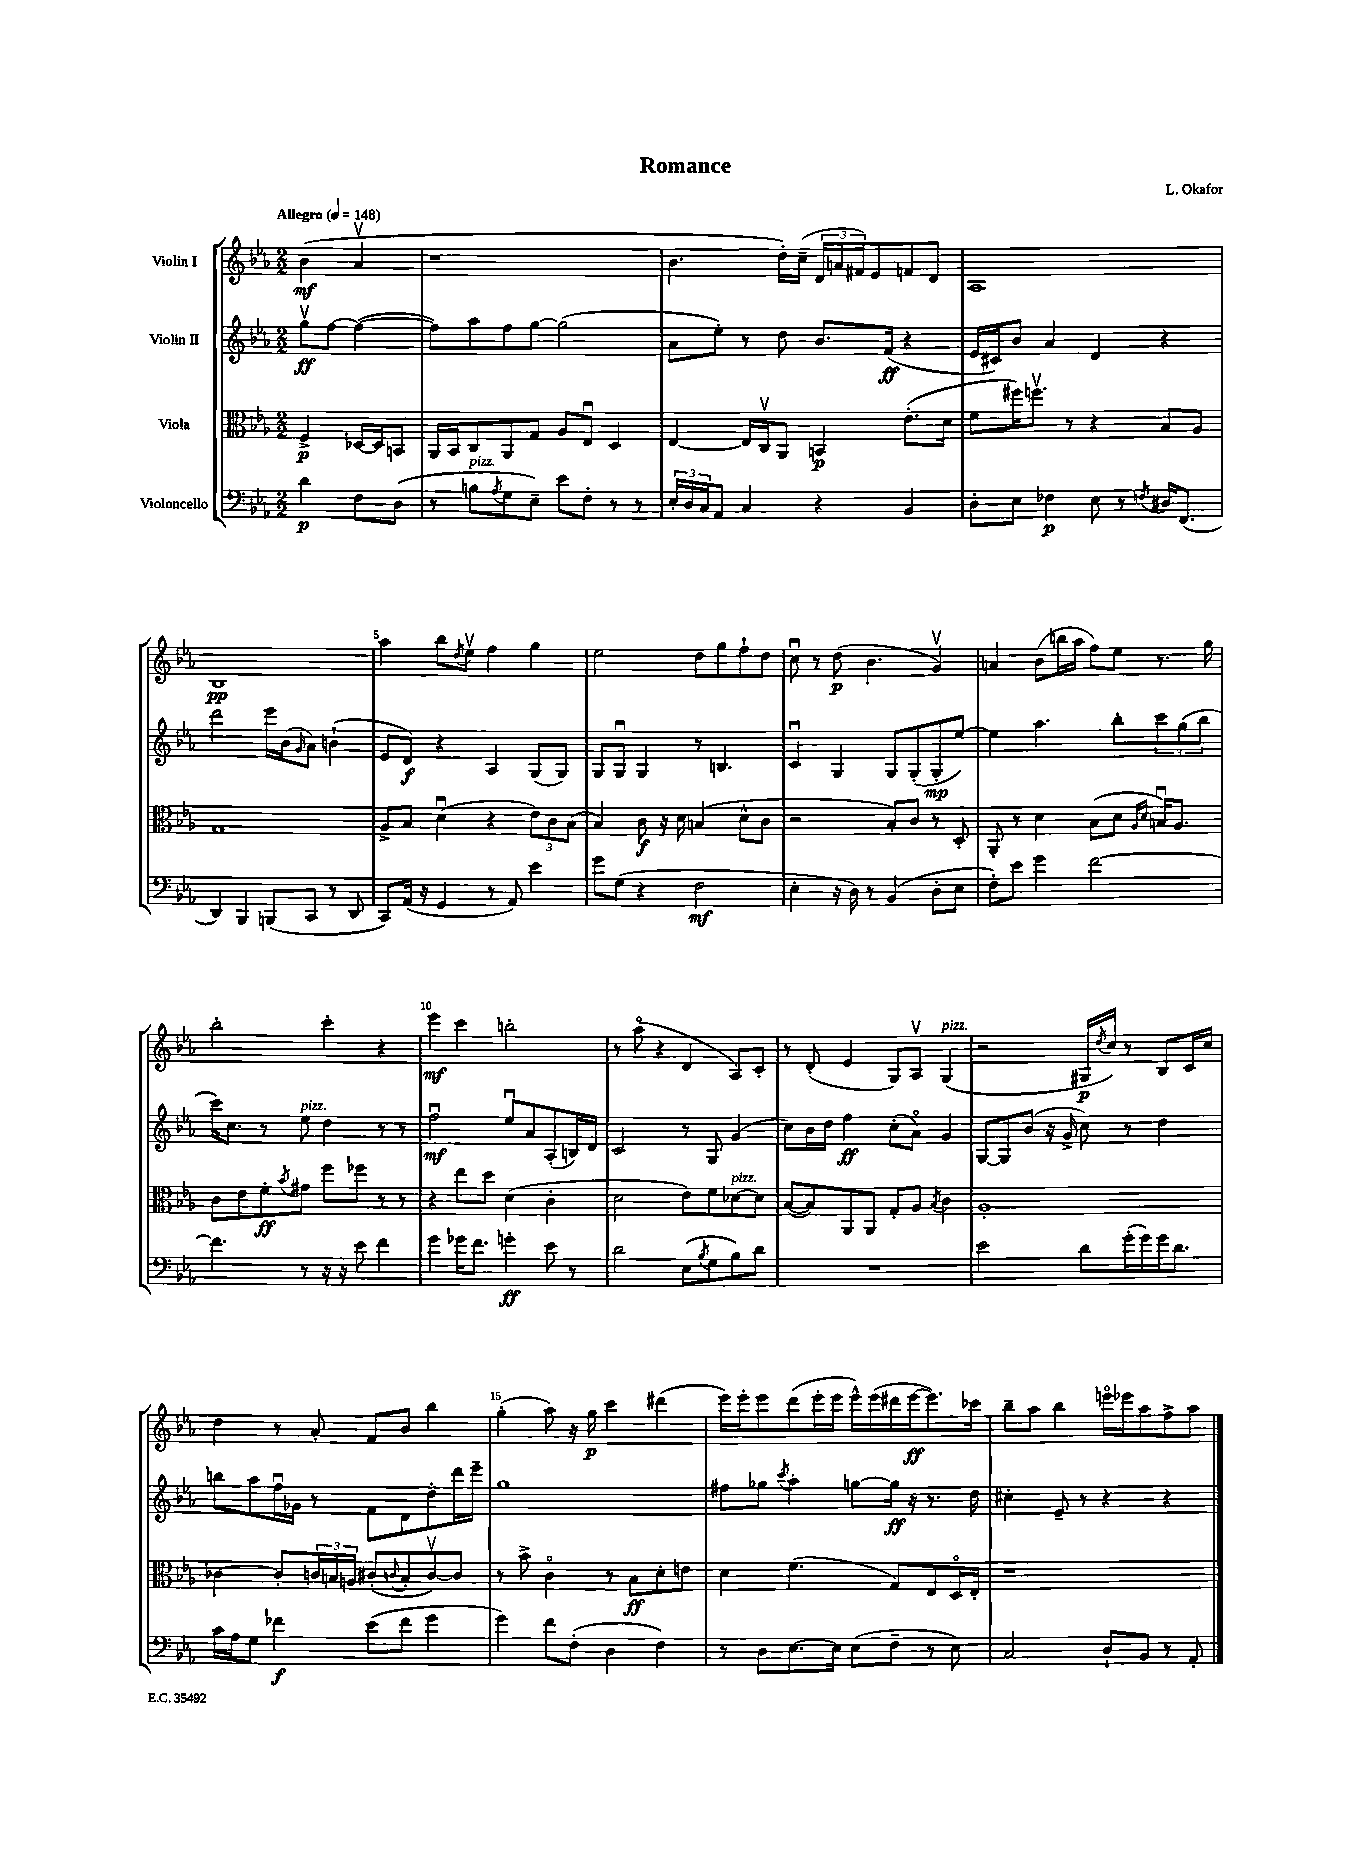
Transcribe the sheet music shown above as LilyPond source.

\header { title = "Romance" composer = "L. Okafor" }
<<
\new StaffGroup <<
\new Staff = "s0" \with { instrumentName = "Violin I" } {
    \clef treble \key ees \major \numericTimeSignature \time 2/2 \partial 2 \tempo "Allegro" 4 = 148
    bes'4\mf( aes'4\upbow |
    r1 |
    bes'4. d''16-.) c''16--( \tuplet 3/2 { d'16 a'16 fis'16) } ees'8 f'8 d'8 |
    aes1 |
    bes1\pp |
    aes''4 bes''8 \acciaccatura { d''8 } ees''8\upbow f''4 g''4 |
    ees''2 d''8 g''8 f''8-! d''8 |
    c''8\downbow r8 d''8\p( bes'4. g'4\upbow) |
    a'4 bes'8( b''16 aes''16 f''8) ees''8 r8. g''16 |
    bes''2-. c'''4-. r4 |
    ees'''4\mf c'''4 b''2-. |
    r8 aes''8\flageolet( r4 d'4 aes8) c'8-. |
    r8 d'8-.( ees'4 g8) aes8\upbow g4^\markup { \italic "pizz." }( |
    r2 gis16\p \acciaccatura { d''8 } c''16) r8 bes8 c'16 c''16 |
    d''4 r8 aes'8-. f'8 bes'8 bes''4 |
    g''4-.( aes''8) r16 g''16\p c'''4 dis'''4( |
    ees'''16) ees'''16-. ees'''8 d'''8( ees'''16-. ees'''16 ees'''16-^) ees'''16( dis'''16 ees'''16~\ff ees'''8.) ces'''16 |
    bes''8-- aes''8 bes''4 e'''16\flageolet ees'''16 aes''8 f''8-> aes''8 \bar "|." |
}
\new Staff = "s1" \with { instrumentName = "Violin II" } {
    \clef treble \key ees \major \numericTimeSignature \time 2/2 \partial 2
    g''8\upbow\ff f''8~ f''4~( |
    f''8) aes''8 f''8 g''8~ g''2( |
    aes'8 ees''8-.) r8 d''8 bes'8. f'16\ff( r4 |
    ees'16 cis'16) bes'8 aes'4 d'4 r4 |
    d'''2 ees'''16 bes'16( \grace { g'16 } aes'8) b'4-!( |
    ees'8 d'8\f) r4 aes4 g8( g8) |
    g8 g8\downbow g4 r8 b4. |
    c'4\downbow g4 g8 g8-.( g8-.\mp ees''8~) |
    ees''4 aes''4. bes''8-. \tuplet 3/2 { c'''8 g''8( bes''8 } |
    c'''16) c''8. r8 ees''8^\markup { \italic "pizz." } d''4 r8 r8 |
    f''2\downbow\mf ees''8\downbow aes'8 aes8-.( b16) d'16 |
    c'2 r8 g8 g'4( |
    c''8) bes'16 d''16 f''4\ff c''8-.( aes'8\flageolet) g'4 |
    g8~ g8 bes'8( r16 g'16-> c''8) r8 d''4 |
    b''8 aes''8 f''16\downbow ges'16 r8 f'8 d'8 d''8-. d'''16 ees'''16-- |
    g''1 |
    fis''8 ges''8 \acciaccatura { c'''8 } aes''4-. g''8~ g''16\ff r16 r8. d''16 |
    cis''4-. ees'8-- r8 r4 r4 \bar "|." |
}
\new Staff = "s2" \with { instrumentName = "Viola" } {
    \clef alto \key ees \major \numericTimeSignature \time 2/2 \partial 2
    f4->\p des16~ des16 b,8 |
    aes,16 bes,16 c8 aes,8 g8 aes8 ees8\downbow d4 |
    ees4~ ees16 c16\upbow aes,8 b,4\p ees'8.-.( d'16 |
    f'8 fis''16) f''8.\upbow r8 r4 bes8 aes8 |
    g1 |
    aes8-> bes8 d'4\downbow( r4 \tuplet 3/2 { ees'8) c'8 bes8( } |
    bes4) c'8\f r16 d'16 b4( d'8-^ c'8 |
    r2 bes8-.) c'8 r8 d8-. |
    aes,8-. r8 d'4 bes8( d'8 \grace { aes16 d'16 } b16\downbow) aes8. |
    c'8 ees'8 f'8-.\ff \acciaccatura { bes'8 } gis'8 f''8 fes''8 r8 r8 |
    r4 ees''8 d''8 d'4( c'4-. |
    d'2 ees'8) f'8 des'8~^\markup { \italic "pizz." } des'8 |
    bes8~( bes8) aes,8 aes,8 g8-. aes8 \acciaccatura { bes8 } c'4 |
    aes1-. |
    ces'4~ ces'8-. \tuplet 3/2 { c'16 b16 a16 } cis'8-.( \appoggiatura { c'8 } b8-. c'8~\upbow) c'8 |
    r8 bes'8-> c'4\flageolet r8 bes8\ff d'8-. e'8 |
    d'4 f'4.( g8) ees8 d16\flageolet ees16-. |
    r1 \bar "|." |
}
\new Staff = "s3" \with { instrumentName = "Violoncello" } {
    \clef bass \key ees \major \numericTimeSignature \time 2/2 \partial 2
    d'4\p f8 d8( |
    r8 b8^\markup { \italic "pizz." } \acciaccatura { aes8 } g8 ees8--) ees'8 f8-. r8 r8 |
    \tuplet 3/2 { ees16-. d16 c16 } aes,8 c4 r4 bes,4 |
    d8-. ees8 fes4\p ees8 r8 \acciaccatura { f8 } dis16 f,8.( |
    d,4) bes,,4 b,,8( c,8 r8 d,8 |
    c,8) aes,16( r16 g,4 r8 aes,8) ees'4 |
    g'8 g8( r4 f2\mf |
    ees4-. r16 d16) r8 bes,4( d8-. ees8 |
    f8-.) ees'8 g'4 f'2~ |
    f'4. r8 r16 r16 ees'8 f'4 |
    g'4 ges'16 f'8. g'4-.\ff ees'8 r8 |
    d'2 ees8( \acciaccatura { bes8 } g8 bes8) d'8 |
    R1 |
    ees'2 d'8 g'16-.( g'16) g'16 d'8. |
    c'16 aes16 g8 fes'4\f ees'8( fes'8 g'4 |
    g'4) f'8 f8-.( d4 f4) |
    r8 d8 ees8.~ ees16 ees8( f8-- r8 ees8) |
    c2 d8-! bes,8 r8 aes,8-. \bar "|." |
}
>>
>>
\layout { \context { \Score \override BarNumber.break-visibility = ##(#f #t #t) barNumberVisibility = #(every-nth-bar-number-visible 5) } }
